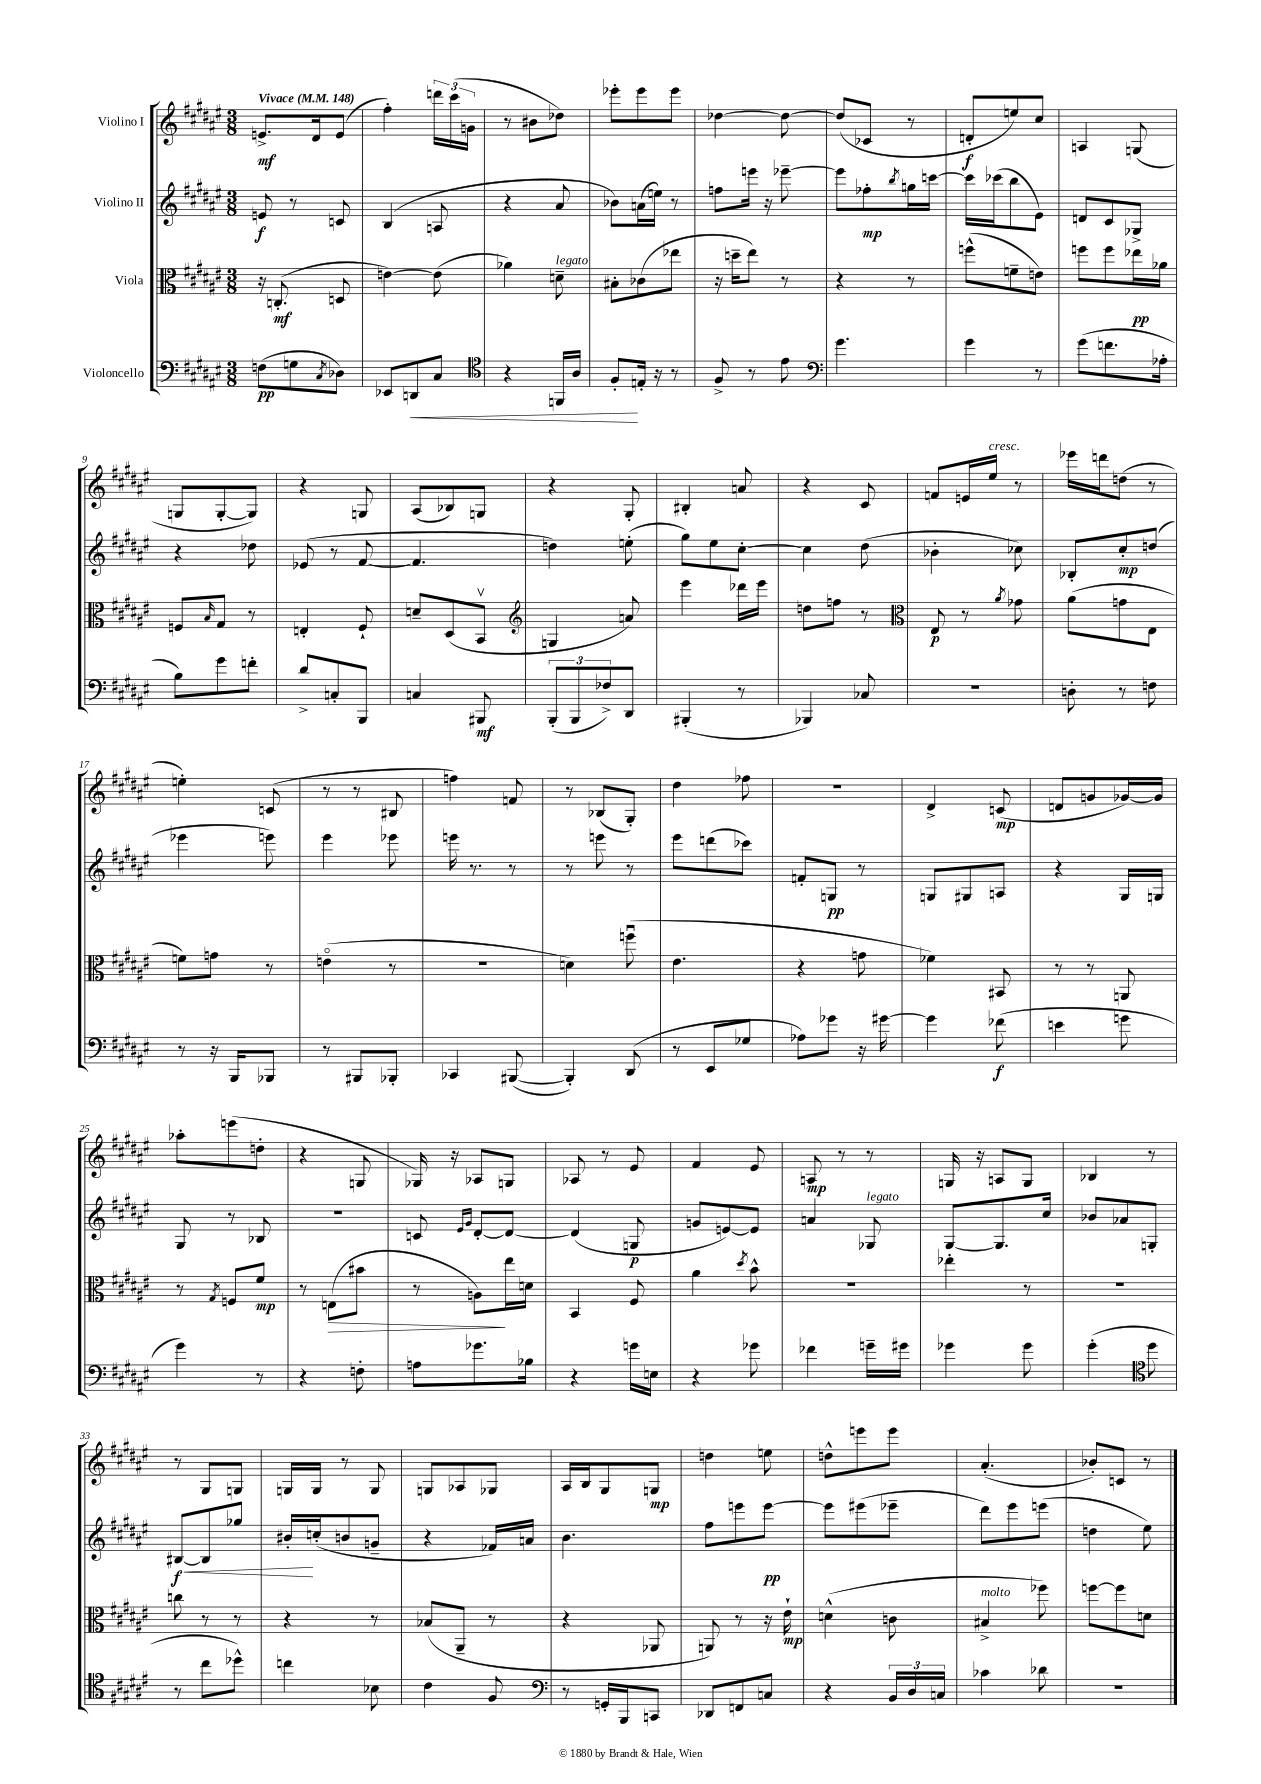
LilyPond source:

<<
\new StaffGroup <<
\new Staff = "s0" \with { instrumentName = "Violino I" } {
    \clef treble \key fis \major \numericTimeSignature \time 3/8 \tempo "Vivace" 4 = 148
    e'8.->\mf dis'16 e'8( |
    fis''4-.) \tuplet 3/2 { d'''16 cis'''16( g'16 } |
    r8 bis'8 des''8) |
    ees'''8-. ees'''8 ees'''8 |
    des''4~ des''8~ |
    des''8( ces'8 r8 |
    d'8-.\f e''8) cis''8 |
    a4 g8( |
    g8 g8~-. g8) |
    r4 g8 |
    ais8( bes8) g8 |
    r4 gis8-. |
    bis4-. a'8 |
    r4 cis'8 |
    f'8 e'16 eis''16^\markup { \italic "cresc." } r8 |
    ees'''16 d'''16 d''8( r8 |
    e''4-.) c'8( |
    r8 r8 bis8 |
    f''4) f'8 |
    r8 bes8( gis8-.) |
    dis''4 fes''8 |
    R4. |
    dis'4-> c'8\mp( |
    d'8 g'8 ges'16~) ges'16 |
    aes''8-. e'''8( d''8-. |
    r4 g8 |
    ges16) r16 aes8 g8 |
    aes8 r8 eis'8 |
    fis'4 eis'8 |
    a8\mp r8 r8 |
    g16 r16 a8 g8 |
    bes4 r8 |
    r8 gis8 g8 |
    g16 g16 r8 g8 |
    g8 aes8 ges8 |
    ais16 b16 gis8 g8\mp |
    d''4 e''8 |
    d''8-^ e'''8 e'''8 |
    ais'4.-.( |
    bes'8-.) c'8 r8 \bar "|." |
}
\new Staff = "s1" \with { instrumentName = "Violino II" } {
    \clef treble \key fis \major \numericTimeSignature \time 3/8
    e'8\f r8 c'8 |
    b4( a8 |
    r4 ais'8 |
    bes'8) a'16( e''16) r8 |
    f''8 e'''16 r16 ees'''8~-- |
    ees'''8 fes''8-.\mp \acciaccatura { b''8 } g''16 c'''16~ |
    c'''16 ces'''16( b''8 eis'8) |
    d'8 cis'8 ges8-> |
    r4 des''8 |
    ees'8( r8 fis'8~ |
    fis'4. |
    d''4) e''8-.( |
    gis''8) eis''8 cis''8~-. |
    cis''4 dis''8( |
    bes'4-. ces''8) |
    bes8-. cis''8-.\mp d''8( |
    ees'''4 e'''8) |
    eis'''4 ees'''8 |
    e'''16 r8. r8 |
    r8 e'''8 r8 |
    eis'''8 d'''8( ces'''8) |
    f'8-. g8\pp r8 |
    g8 gis8 a8 |
    r4 gis16 g16 |
    gis8 r8 bes8 |
    R4. |
    c'8 \grace { eis'16 gis'16 } dis'8~-. dis'8~ |
    dis'4( g8\p |
    g'8 e'8~) e'8 |
    a'4 ges8^\markup { \italic "legato" } |
    gis8~ gis8. cis''16 |
    bes'8 aes'8 g8-. |
    bis8~\f\< bis8 ges''8 |
    bis'16-.\! c''16-.( b'8 g'8-- |
    r4 fes'16) a'16 |
    b'4. |
    fis''8 e'''8 e'''8~\pp |
    e'''8 eis'''8( ees'''8-- |
    dis'''8) eis'''8 e'''8( |
    d''4 eis''8) \bar "|." |
}
\new Staff = "s2" \with { instrumentName = "Viola" } {
    \clef alto \key fis \major \numericTimeSignature \time 3/8
    r16 c8.-.\mf( d8 |
    e'4~) e'8( |
    aes'4) d'8--^\markup { \italic "legato" } |
    bis8-. ces'8( ees''8 |
    r16 d''16-- eis''8) r8 |
    r4 r8 |
    f''8-^( f'8-- e'8) |
    f''8 f''8 ees''16\pp aes'16 |
    f8 \grace { b16 } gis8 r8 |
    e4-. fis8-! |
    d'8-- dis8( b,8\upbow |
    \clef treble g4 a'8) |
    eis'''4 des'''16 eis'''16 |
    d''8 f''8 r8 |
    \clef alto eis8\p r8 \acciaccatura { ais'8 } ges'8 |
    ais'8( g'8 eis8 |
    f'8) g'8 r8 |
    e'4\flageolet( r8 |
    R4. |
    d'4) f''8\downbow( |
    eis'4. |
    r4 g'8 |
    fes'4) bis,8 |
    r8 r8 a,8 |
    r8 \acciaccatura { gis8 } f8 fis'8\mp |
    r8 e8\>( bis'8 |
    r8 a8\!) eis''16 d'16 |
    b,4 fis8 |
    ais'4 \acciaccatura { dis''8 } b'8-^ |
    R4. |
    ees''4-. r8 |
    R4. |
    c''8 r8 r8 |
    r4 r8 |
    bes8( ais,8-- r8 |
    r4 aes,8 |
    a,8) r8 r16 eis'16-!\mp |
    d'4-^( c'8 |
    bis4->^\markup { \italic "molto" } fes''8) |
    f''8~ f''8 d'8 \bar "|." |
}
\new Staff = "s3" \with { instrumentName = "Violoncello" } {
    \clef bass \key fis \major \numericTimeSignature \time 3/8
    f8\pp( g8 \acciaccatura { cis8 } des8) |
    ees,8 d,8\< cis8 |
    \clef tenor r4 f,16 ais16 |
    fis8-.\! e16-. r16 r8 |
    fis8-> r8 eis'8 |
    \clef bass gis'4. |
    gis'4 r8 |
    gis'8( f'8. aes16-. |
    b8) gis'8 f'8-. |
    dis'8-> c8-. b,,8 |
    c4 bis,,8\mf |
    \tuplet 3/2 { b,,8-.( b,,8 fes8->) } dis,8 |
    bis,,4-.( r8 |
    bes,,4) ces8 |
    R4. |
    d8-. r8 f8 |
    r8 r16 b,,16 bes,,8 |
    r8 bis,,8 bes,,8-. |
    ces,4 bis,,8~( |
    bis,,4-.) dis,8( |
    r8 eis,8 ges8 |
    aes8) ges'8 r16 gis'16~ |
    gis'4 fes'8\f( |
    e'4 g'8 |
    gis'4) r8 |
    r4 f8-. |
    a8 ges'8. bes16 |
    r4 g'16 e16 |
    r4 ges'8 |
    fes'4 g'16-- gis'16 |
    ges'4 ges'8 |
    gis'4-.( \clef tenor dis''8 |
    r8 cis''8 des''8-^) |
    c''4 bes8 |
    cis'4 fis8 |
    \clef bass r8 g,16-. b,,16 c,8 |
    des,8 f,8 c8 |
    r4 \tuplet 3/2 { b,16 dis16 c16 } |
    ces'4 des'8 |
    R4. \bar "|." |
}
>>
>>
